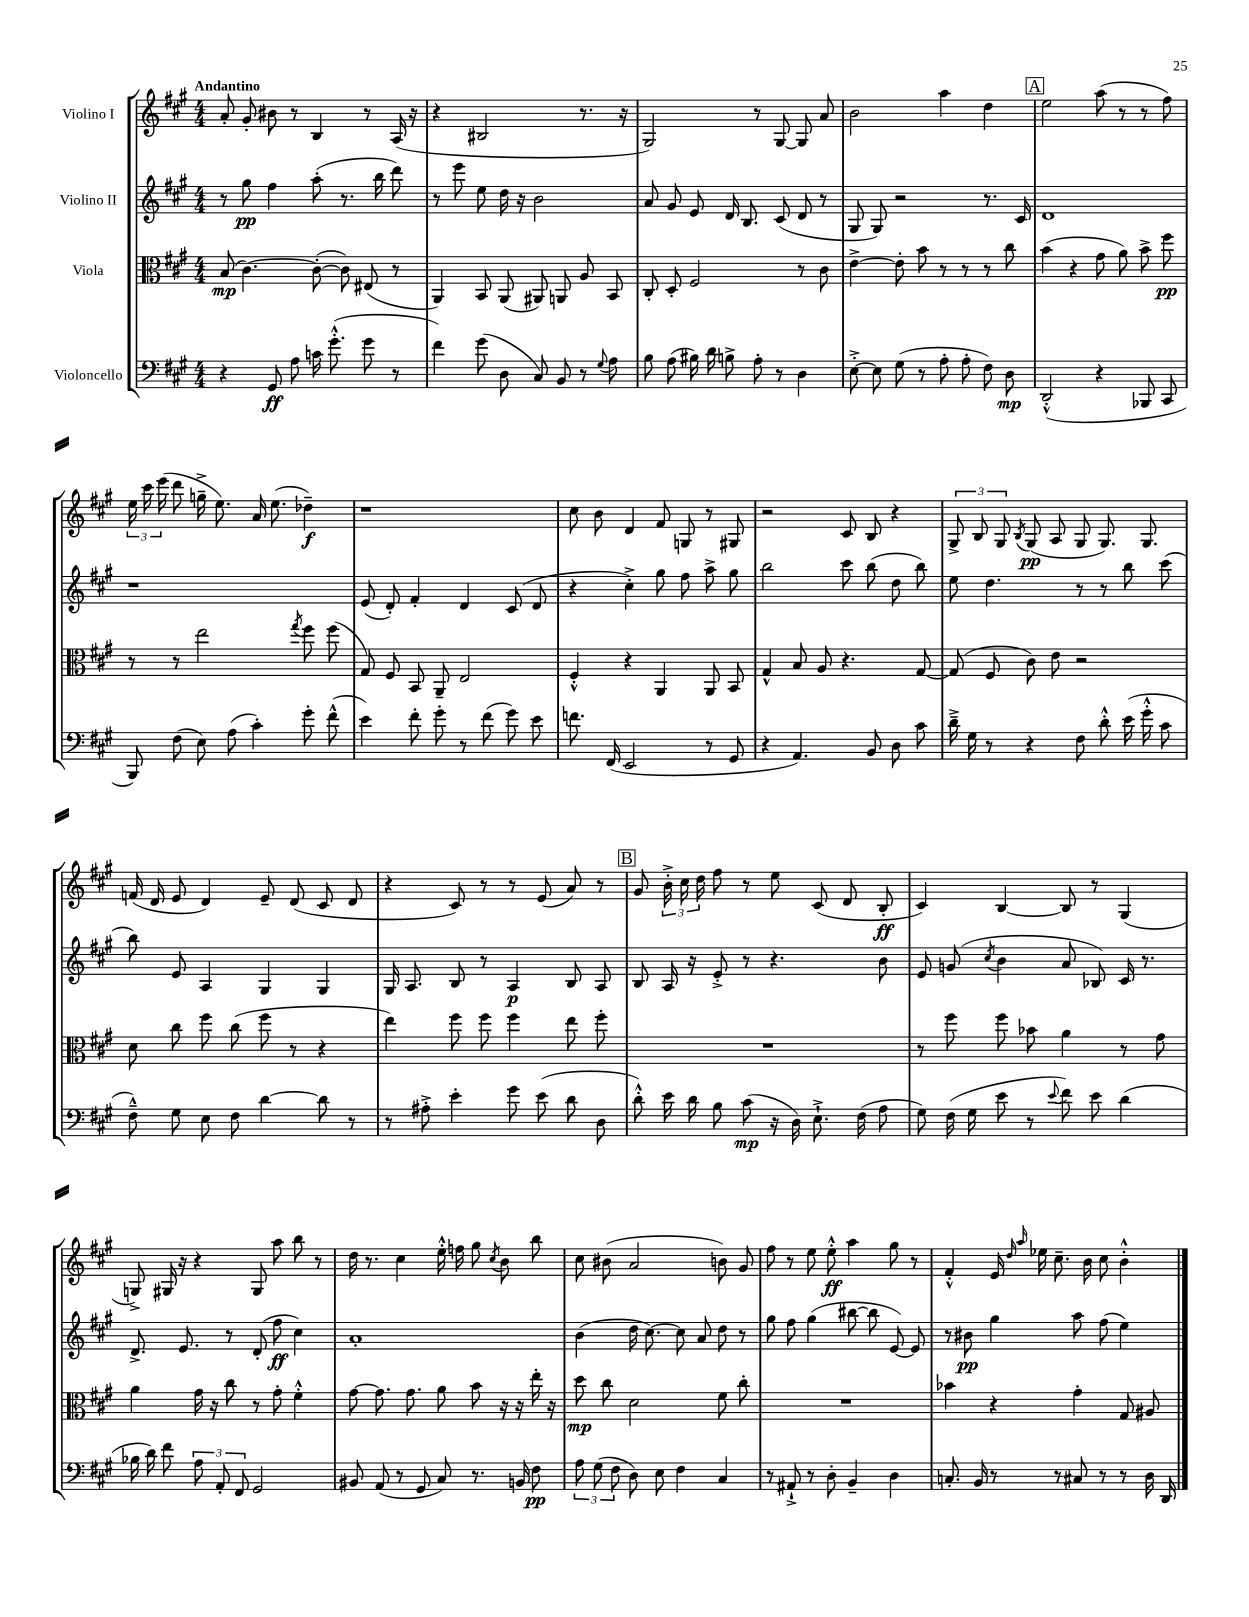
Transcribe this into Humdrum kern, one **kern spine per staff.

**kern	**kern	**kern	**kern
*staff4	*staff3	*staff2	*staff1
*clefF4	*clefC3	*clefG2	*clefG2
*k[f#c#g#]	*k[f#c#g#]	*k[f#c#g#]	*k[f#c#g#]
*M4/4	*M4/4	*M4/4	*M4/4
4r	(8B	8r	8a'
.	[4.c#)	8gg#	8g#'
8GG#	.	4ff#	8b#
8A	.	.	8r
16c	(8c#'_	(8aa'	4B
(8.g#'^^	.	.	.
.	8c#])	8.r	.
8g#	(8E#	.	8r
.	.	16bb	.
8r	8r	8ddd)	(16A
.	.	.	16r
=	=	=	=
4f#)	4AA)	8r	4r
.	.	8eee	.
(8g#	8BB	8ee	2B#
8D	(8AA	16dd	.
.	.	16r	.
8C#)	8AA#)	2b	.
8BB	8AA	.	.
8r	8A	.	8.r
8qqG#	.	.	.
8A	8BB	.	.
.	.	.	16r
=	=	=	=
8B	8C#'	8a	2G#)
(8A	8D'	8g#	.
16B#)	2F#	8e	.
16d	.	.	.
8B^	.	16d	.
.	.	8.B	.
8A'	.	.	8r
8r	.	(8c#	[8G#
4D	8r	8d	8G#]
.	8c#	8r	8a
=	=	=	=
[8E'^	[4e^	8G#	2b
8E]	.	8G#)	.
(8G#	8e']	2r	.
8r	8b	.	.
8A'	8r	.	4aa
8A'	8r	.	.
8F#)	8r	8.r	4dd
8D	8cc#	.	.
.	.	16c#	.
=	=	=	=
(2DD'^^	(4b	1d	2ee
.	4r	.	.
4r	8g#	.	(8aa
.	8a)	.	8r
8BBB-	8b^	.	8r
8CC#	8ff#	.	8ff#)
=	=	=	=
8BBB)	8r	1r	24ee
.	.	.	24ccc#
.	.	.	(24eee
(8F#	8r	.	8ddd
8E)	2ee	.	16gg~^
.	.	.	8.ee)
(8A	.	.	.
4c#')	.	.	16a
.	.	.	(8.ee
.	8qgg#	.	.
8g#'	8ff#	.	4dd-~)
(8f#^^	(8ff#	.	.
=	=	=	=
4e)	8G#)	(8e	1r
.	8F#	8d')	.
8f#'	8BB	4f#'	.
8g#'	8AA~	.	.
8r	2E	4d	.
(8f#	.	.	.
8g#)	.	(8c#	.
8e	.	8d	.
=	=	=	=
8.f	4F#'^^	4r	8cc#
.	.	.	8b
(16FF#	.	.	.
2EE	4r	4cc#'^)	4d
.	4AA	8gg#	8f#
.	.	8ff#	8G
8r	8AA	8aa^	8r
8GG#	8BB	8gg#	8G#
=	=	=	=
4r	4G#^^	2bb	2r
4.AA)	8B	.	.
.	8A	.	.
.	4.r	8ccc#	8c#
8BB	.	(8bb	8B
8D	.	8dd	4r
8c#	[8G#	8bb)	.
=	=	=	=
16d~^	(8G#]	8ee	12G#^
16G#	.	.	.
.	.	.	12B
8r	8F#	4.dd	.
.	.	.	12G#
.	.	.	8qB
4r	8c#)	.	(8G#
.	8e	.	8A
8F#	2r	8r	8G#
8d'^^	.	8r	8.G#)
(16e	.	8bb	.
16g#'^^	.	.	8.G#
8c#	.	(8ccc#	.
=	=	=	=
8F#~^^)	8d	8bb)	(16f
.	.	.	16d
8G#	8cc#	8e	8e
8E	8ff#	4A	4d)
8F#	(8cc#	.	.
[4d	8ff#	4G#	8e~
.	8r	.	(8d
8d]	4r	4G#	8c#
8r	.	.	8d
=	=	=	=
8r	4ee)	16G#	4r
.	.	8.A	.
8A#'^	.	.	.
4e'	8ff#	8B	8c#)
.	8ff#	8r	8r
8g#	4ff#	4A	8r
(8e	.	.	(8e
8d	8ee	8B	8a)
8D	8ff#'	8A	8r
=	=	=	=
8d'^^)	1r	8B	8g#
16e	.	16A	24b'^
.	.	.	24cc#
16d	.	16r	.
.	.	.	24dd
8B	.	8e'^	8ff#
(8c#	.	8r	8r
16r	.	4.r	8ee
16D)	.	.	.
8.E`^	.	.	(8c#
.	.	.	8d
(16F#	.	.	.
8A	.	8b	8B'
=	=	=	=
8G#)	8r	8e	4c#)
(16F#	8ff#	(8g	.
16G#	.	.	.
.	.	8qcc#	.
8e	8ff#	4b	[4B
8r	8b-	.	.
8qqe	.	.	.
8f#)	4a	8a	8B]
8e	.	8B-)	8r
(4d	8r	16c#	(4G#
.	.	8.r	.
.	8g#	.	.
=	=	=	=
16B-	4a	8.d^	8G^)
16d)	.	.	.
8f#	.	.	16G#
.	.	8.e	16r
12A	16g#	.	4r
.	16r	.	.
12AA'	.	.	.
.	8cc#	8r	.
12FF#	.	.	.
2GG#	8r	(8d'	8G#
.	8g#'	8ff#	8aa
.	4f#'^^	4cc#)	8bb
.	.	.	8r
=	=	=	=
8BB#	[8g#	1a'	16dd
.	.	.	8.r
(8AA	8.g#]	.	.
8r	.	.	4cc#
.	8.g#	.	.
8GG#	.	.	.
8C#)	8a	.	16ee'^^
.	.	.	16ff
8.r	8b	.	8gg#
.	.	.	8qcc#
.	16r	.	8b
16BB	16r	.	.
8F#	16ee'	.	8bb
.	16r	.	.
=	=	=	=
12A	8dd	(4b	8cc#
(12G#	.	.	.
.	8cc#	.	(8b#
12F#	.	.	.
8D)	2d	16dd	2a
.	.	[8.cc#)	.
8E	.	.	.
4F#	.	8cc#]	.
.	.	8a	.
4C#	8f#	8dd	8b)
.	8cc#'	8r	8g#
=	=	=	=
8r	1r	8gg#	8ff#
8AA#`^	.	8ff#	8r
8r	.	(4gg#	8ee
8D'	.	.	8ee'^^
4BB~	.	[8bb#	4aa
.	.	8bb#]	.
4D	.	[8e)	8gg#
.	.	8e]	8r
=	=	=	=
8.C'	4b-	8r	4f#'^^
.	.	8b#	.
16BB	.	.	.
8r	4r	4gg#	16e
.	.	.	16qqdd
.	.	.	16qqaa
.	.	.	16ee-
8r	.	.	8.cc#~
8C#	4g#'	8aa	.
.	.	.	16b
8r	.	(8ff#	8cc#
8r	8G#	4ee)	4b'^^
16D	8A#	.	.
16DD	.	.	.
==	==	==	==
*-	*-	*-	*-
